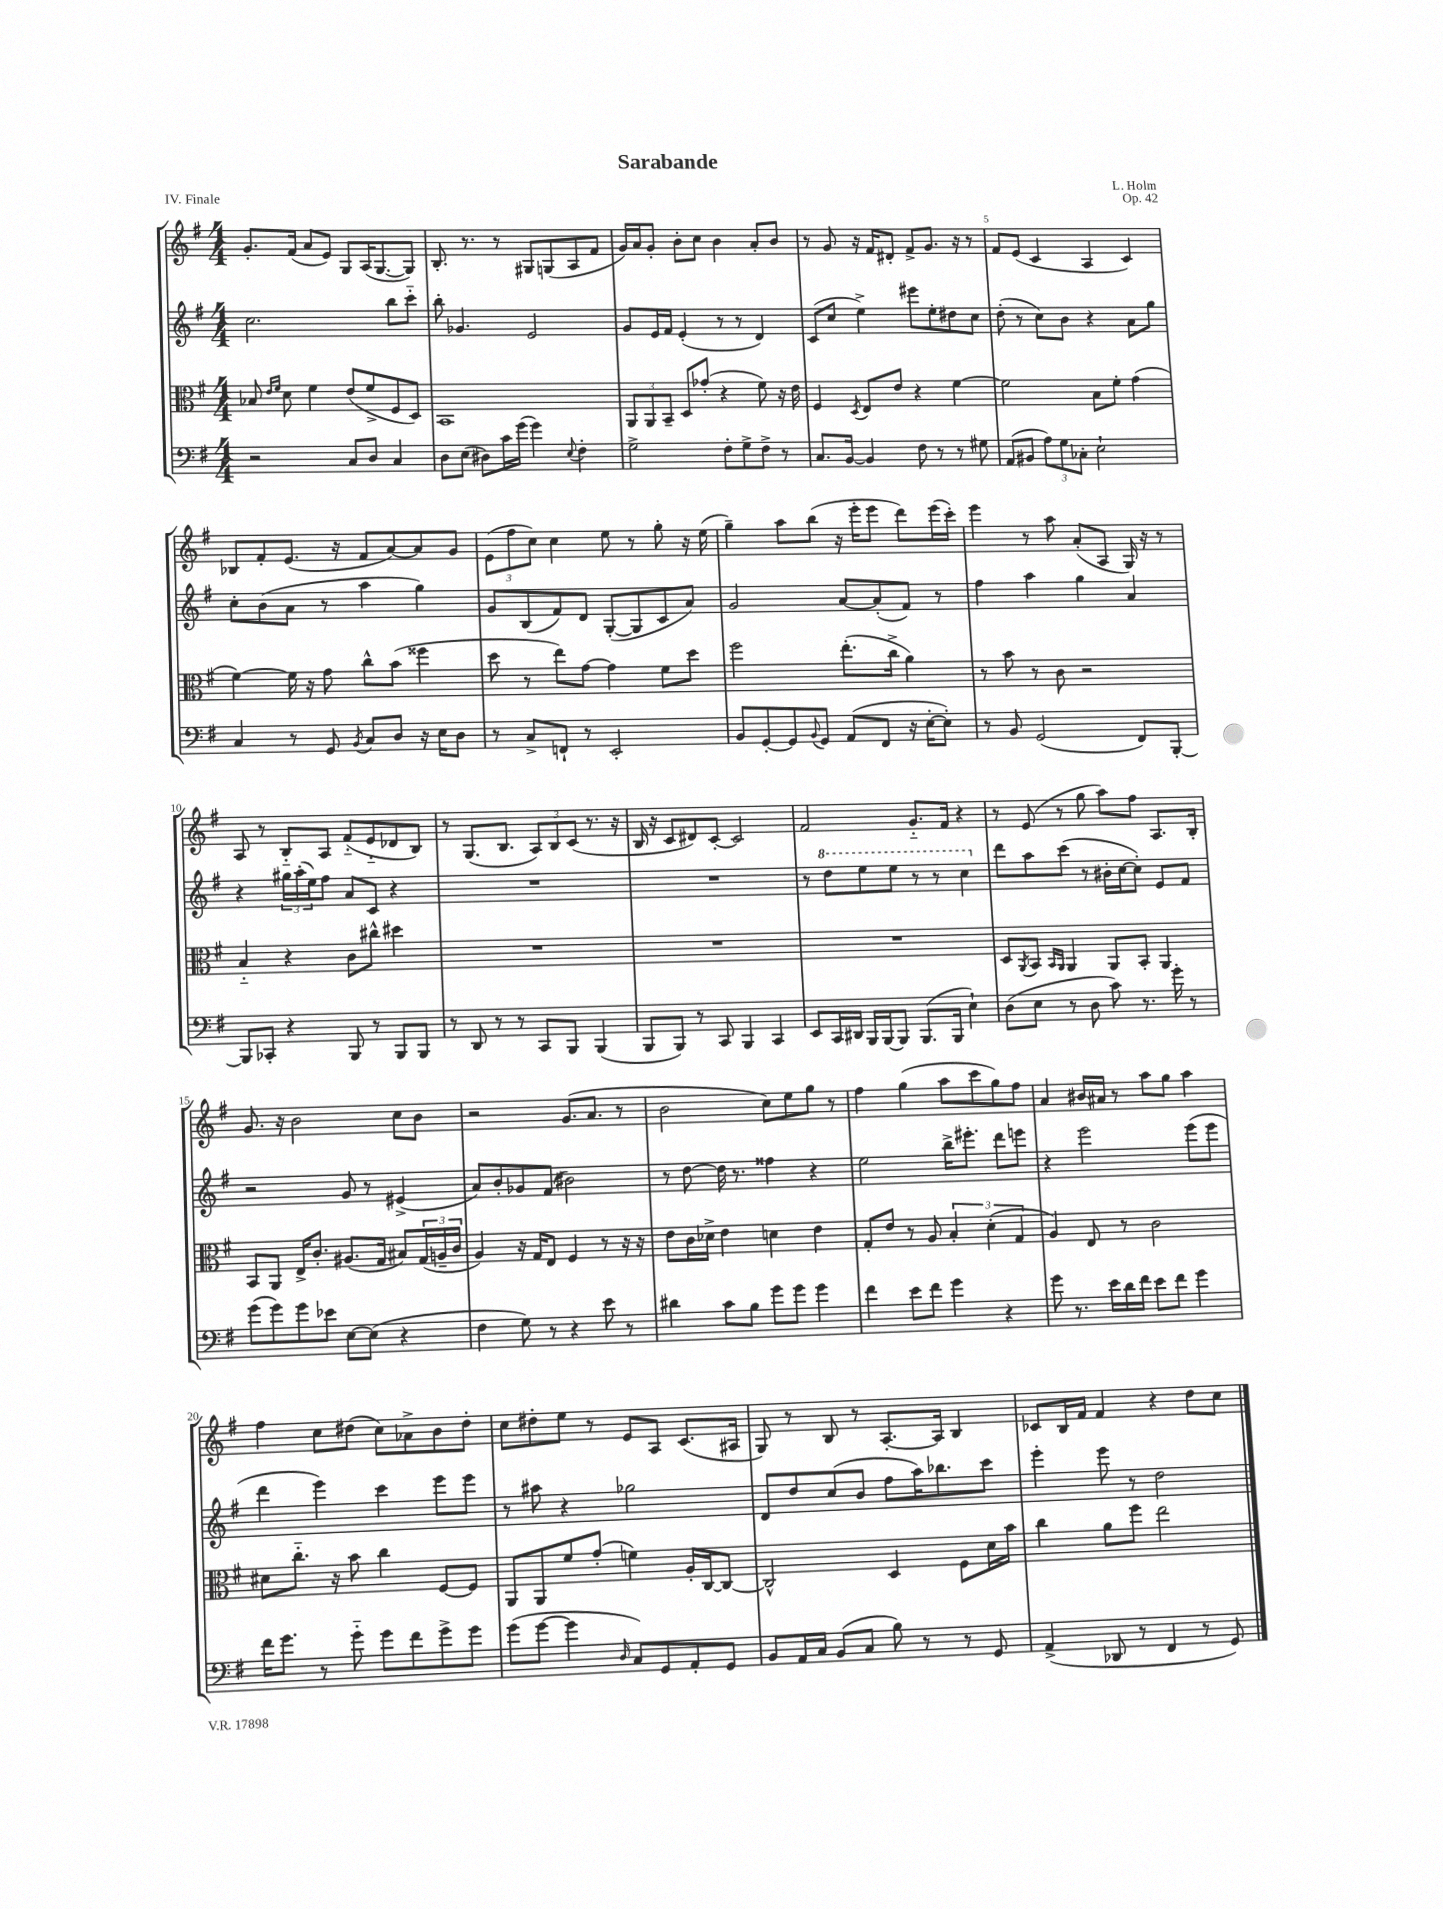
\header { title = "Sarabande" composer = "L. Holm" opus = "Op. 42" piece = "IV. Finale" }
<<
\new StaffGroup <<
\new Staff = "s0" {
    \clef treble \key g \major \numericTimeSignature \time 4/4
    g'8.-. fis'16( a'8 e'8) g8 a16( g8.~ g8) |
    b8.-. r8. r8 gis8 g8( a8 fis'8 |
    g'16) a'16 g'8-. b'8-. c''8 b'4 a'8-. b'8 |
    r8 g'8 r16 fis'16 dis'8-. fis'8-> g'8. r16 r8 |
    fis'8 e'8( c'4 a4 c'4) |
    bes8 fis'8-. e'8.( r16 fis'8 a'8~) a'8 g'8 |
    \tuplet 3/2 { e'8( fis''8 c''8) } c''4 e''8 r8 g''8-. r16 e''16( |
    g''4--) a''8 b''8( r16 e'''16-. e'''8 d'''8) e'''16( c'''16-.) |
    e'''4 r8 a''8 a'8-.( a8 g16) r16 r8 |
    a8 r8 b8-_ a8 fis'8-_( e'8-_ des'8 b8) |
    r8 g8.( b8. \tuplet 3/2 { a8) b8 c'8( } r8. r16 |
    b16 r16 c'8 dis'8) c'8~-. c'2 |
    fis'2 g'8.-_ fis'16 r4 |
    r8 e'8( r8 g''8 a''8) fis''8 a8. b16-. |
    g'8. r16 b'2 c''8 b'8 |
    r2 g'8.( a'8. r8 |
    b'2 c''8) e''8 g''8 r8 |
    fis''4 g''4( a''8 c'''8 g''8) fis''8 |
    a'4 bis'16 ais'16 r8 a''8 g''8 a''4 |
    fis''4 c''8 dis''8( c''8) aes'8-> b'8 dis''8-. |
    c''8 dis''8-. e''8 r8 e'8 a8 c'8.( ais16 |
    g8) r8 b8 r8 a8.~-. a16 b4 |
    ces'8 b16 fis'16 fis'4 r4 d''8 c''8 \bar "|." |
}
\new Staff = "s1" {
    \clef treble \key g \major \numericTimeSignature \time 4/4
    c''2. b''8 c'''8-_ |
    b''8-. ges'4. e'2 |
    g'8 e'16 fis'16 e'4-.( r8 r8 d'4) |
    c'8( c''8 e''4->) eis'''8 e''8-. dis''8 c''8 |
    d''8-.( r8 c''8) b'8 r4 a'8 g''8 |
    c''8-. b'8( a'8 r8 a''4 g''4) |
    g'8 b8( fis'8) d'8 g8~-.( g8 c'8 a'8) |
    g'2 a'8~ a'8-.( fis'8) r8 |
    fis''4 a''4 g''4 a'4 |
    r4 \tuplet 3/2 { gis''16 a''16-.( e''16) } fis''8 a'8 c'8 r4 |
    R1 |
    R1 |
    r8 \ottava #1 d'''8 e'''8 e'''8 r8 r8 c'''4 \ottava #0 |
    d'''8 a''8 c'''8( r8 bis'16-. c''16~ c''8-.) e'8 fis'8 |
    r2 g'8 r8 eis'4->( |
    a'8) b'8-. ges'8 fis'8( bis'2) |
    r8 d''8~ d''16 r8. fisis''4 r4 |
    e''2 b''16-> eis'''8.-. d'''8 e'''8 |
    r4 e'''2 e'''8( e'''8 |
    d'''4 e'''4) c'''4 e'''8 e'''8 |
    r8 ais''8 r4 ges''2 |
    d'8 d''8 c''8( b'8 fis''8 a''16) bes''8. c'''8 |
    e'''4-. e'''8 r8 d''2 \bar "|." |
}
\new Staff = "s2" {
    \clef alto \key g \major \numericTimeSignature \time 4/4
    bes8 \grace { e'16 fis'16 } d'8 fis'4 e'8( fis'8-> fis8 d8) |
    b,1 |
    \tuplet 3/2 { a,8 a,8 b,8-- } d8 ges'8-.( r4 fis'8) r16 e'16 |
    fis4 \acciaccatura { d8 } e8 e'8 r4 fis'4~ |
    fis'2 b8 fis'8-. g'4( |
    fis'4~) fis'16 r16 g'8 c''8-^ b'8( fisis''4 |
    d''8 r8 e''8) g'8~ g'4 fis'8 d''8 |
    fis''2 e''8.-.( c''16-> a'4) |
    r8 b'8 r8 c'8 r2 |
    b4-_ r4 c'8 cis''8-^ dis''4 |
    R1 |
    R1 |
    R1 |
    d8 \acciaccatura { a,8 } b,8 \grace { b,16 a,16 } a,4 a,8 b,8-. a,4 |
    b,8 a,8 e16-> c'8.-. ais8.( g16 bis8) \tuplet 3/2 { g16( a16-- c'16 } |
    a4) r16 g16 e8 fis4 r8 r16 r16 |
    e'8 c'16 des'16-> e'4 d'4 e'4 |
    g8-. e'8 r8 a8 \tuplet 3/2 { b4-. d'4-.( g4 } |
    a4) e8 r8 c'2 |
    dis'8 c''8.-_ r16 b'8 c''4 fis8~ fis8 |
    a,8 a,8 fis'8 g'8-.( f'4) a16-. c16~ c8~ |
    c2-^ d4 fis8 d'16 b'16 |
    c''4 a'8 fis''8 e''2 \bar "|." |
}
\new Staff = "s3" {
    \clef bass \key g \major \numericTimeSignature \time 4/4
    r2 c8 d8 c4 |
    d8 e8( dis8) c'16 g'16( g'4) \appoggiatura { e8 } fis4-. |
    g2-> fis8-. g8-> fis8-> r8 |
    c8. b,16~ b,4 fis8 r8 r8 gis8 |
    a,8( bis,8 \tuplet 3/2 { a8) g8 ces8-. } e2-! |
    c4 r8 g,8 \acciaccatura { b,8 } c8 d8 r16 e16 d8 |
    r8 c8-> f,8-! r8 e,2-. |
    b,8 g,8~-. g,8 \appoggiatura { b,8 } g,8 a,8( fis,8 r16 e16~-. e8-.) |
    r8 b,8 g,2( fis,8) b,,8~-. |
    b,,8 ces,8-. r4 b,,8 r8 b,,8 b,,8 |
    r8 d,8 r8 r8 c,8 b,,8 b,,4( |
    b,,8 b,,8) r8 c,8 b,,4 c,4 |
    e,8 c,16 dis,16 b,,16 b,,16~ b,,8 b,,8.( b,,16 e4-!) |
    d8( e8 r8 d8 c'8) r8. g'16-. r8 |
    g'8( g'8) g'8 ees'8 e8~ e8( r4 |
    fis4 g8) r8 r4 e'8 r8 |
    dis'4 c'8 b8 g'8 g'8 g'4 |
    fis'4 e'8 fis'8 g'4 r4 |
    g'8 r8. e'16 d'16 fis'16 e'8 fis'8 g'4 |
    fis'16 g'8. r8 g'8-_ g'8 fis'8 g'8-> g'8 |
    g'8( g'8~ g'4 \grace { d16 } c8) g,8 a,8-. g,8 |
    b,8 a,16 c16 b,8( c8 b8) r8 r8 g,8 |
    a,4->( des,8 r8 fis,4 r8 g,8) \bar "|." |
}
>>
>>
\layout { \context { \Score \override BarNumber.break-visibility = ##(#f #t #t) barNumberVisibility = #(every-nth-bar-number-visible 5) } }
